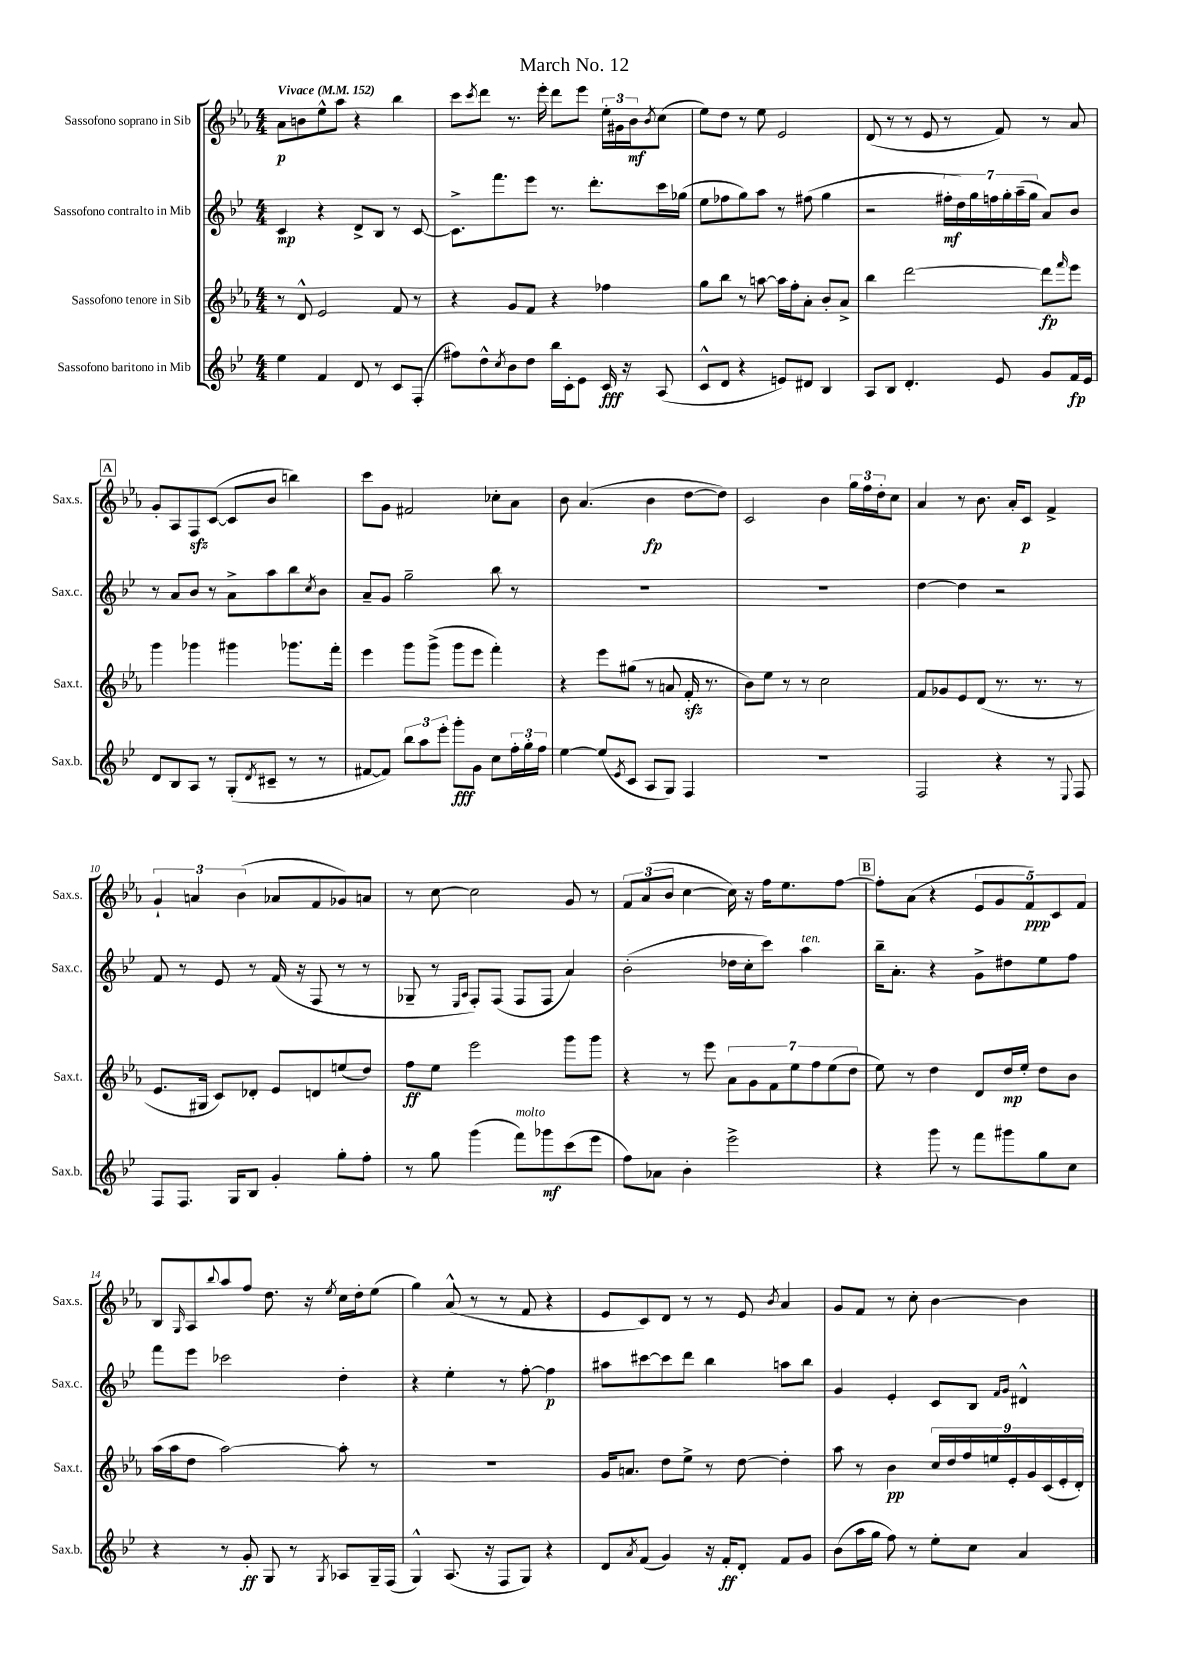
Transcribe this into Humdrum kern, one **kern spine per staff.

**kern	**dynam	**kern	**dynam	**kern	**dynam	**kern	**dynam
*part4	*part4	*part3	*part3	*part2	*part2	*part1	*part1
*staff4	*staff4	*staff3	*staff3	*staff2	*staff2	*staff1	*staff1
*I"Sassofono baritono in Mib	*	*I"Sassofono tenore in Sib	*	*I"Sassofono contralto in Mib	*	*I"Sassofono soprano in Sib	*
*I'Sax.b.	*	*I'Sax.t.	*	*I'Sax.c.	*	*I'Sax.s.	*
*clefG2	*	*clefG2	*	*clefG2	*	*clefG2	*
*k[b-e-]	*	*k[b-e-a-]	*	*k[b-e-]	*	*k[b-e-a-]	*
*M4/4	*	*M4/4	*	*M4/4	*	*M4/4	*
*MM152	*	*MM152	*	*MM152	*	*MM152	*
=1	=1	=1	=1	=1	=1	=1	=1
!	!	!	!	!	!	!LO:TX:a:B:t=Vivace	!
4ee-\	.	8r	.	4c/	mp	8a-\L	p
.	.	8d^^/	.	.	.	8bn\	.
4f/	.	2e-/	.	4r	.	8ee-^^\	.
.	.	.	.	.	.	8aa-\J	.
8d/	.	.	.	8d^/L	.	4r	.
8r	.	.	.	8B-/J	.	.	.
8c/L	.	8f/	.	8r	.	4bb-\	.
(8F'/J	.	8r	.	[8c/	.	.	.
=2	=2	=2	=2	=2	=2	=2	=2
8ff#X\L)	.	4r	.	8.c^\L]	.	8ccc\L	.
.	.	.	.	.	.	8qccc/	.
8dd^^\	.	.	.	.	.	8ddd\J	.
.	.	.	.	8.fff\	.	.	.
8qcc/	.	.	.	.	.	.	.
8b-\	.	8g/L	.	.	.	8.r	.
8dd\J	.	8f/J	.	8eee-\J	.	.	.
.	.	.	.	.	.	16eee-'\	.
16bb-\LL	.	4r	.	8.r	.	8ddd\L	.
16c'\J	.	.	.	.	.	.	.
8e-\J	.	.	.	.	.	8eee-\J	.
.	.	.	.	8.ddd'\L	.	.	.
16c/	fff	4ff-X\	.	.	.	24ee-'\LL	.
.	.	.	.	.	.	24g#X\	.
16r	.	.	.	.	.	.	.
.	.	.	.	.	.	24b-\J	mf
.	.	.	.	.	.	8qb-/	.
(8A/	.	.	.	16ccc\L	.	(8cc\J	.
.	.	.	.	(16gg-X\JJ	.	.	.
=3	=3	=3	=3	=3	=3	=3	=3
8c^^/L	.	8gg\L	.	8ee-\L	.	8ee-\L)	.
8d/J	.	8bb-\J	.	8ff-X\	.	8dd\J	.
4r	.	8r	.	8gg\)	.	8r	.
.	.	[8aan\	.	8aa\J	.	8ee-\	.
8en/L)	.	16aa\LL]	.	8r	.	2e-/	.
.	.	16ff'\J	.	.	.	.	.
8d#X/J	.	8a-'\J	.	(8ff#X\	.	.	.
4B-/	.	8b-'/L	.	4gg\	.	.	.
.	.	8a-^/J	.	.	.	.	.
=4	=4	=4	=4	=4	=4	=4	=4
8A/L	.	4bb-\	.	2r	.	(8d/	.
8B-/J	.	.	.	.	.	8r	.
4.d'/	.	[2ddd\	.	.	.	8r	.
.	.	.	.	.	.	8e-/	.
.	.	.	.	28ff#X'\LL	mf	8r	.
.	.	.	.	28dd\)	.	.	.
.	.	.	.	28gg\	.	.	.
.	.	.	.	28ffn\	.	.	.
8e-/	.	.	.	.	.	8f/)	.
.	.	.	.	28gg'\	.	.	.
.	.	.	.	(28aa~\	.	.	.
.	.	.	.	28gg\JJ	.	.	.
8g/L	.	8ddd\L]	fp	8a/L)	.	8r	.
.	.	16qqfff/	.	.	.	.	.
16f/L	fp	8eee-\J	.	8b-/J	.	8a-/	.
16e-/JJ	.	.	.	.	.	.	.
!!LO:LB:g=z
!!LO:REH:place=s1:t=A
=5	=5	=5	=5	=5	=5	=5	=5
8d/L	.	4ggg\	.	8r	.	8g'/L	.
8B-/	.	.	.	8a/L	.	8A-/	.
8A/J	.	4ggg-X\	.	8b-/J	.	8Fzz/	.
8r	.	.	.	8r	.	([8c/J	.
(8G'/L	.	4ggg#X\	.	8a^\L	.	8c/L]	.
8qd/	.	.	.	.	.	.	.
8c#X~/J	.	.	.	8aa\	.	8b-/J	.
8r	.	8.ggg-X\L	.	8bb-\	.	4bbn\)	.
.	.	.	.	8qcc/	.	.	.
8r	.	.	.	8b-\J	.	.	.
.	.	16fff'\Jk	.	.	.	.	.
=6	=6	=6	=6	=6	=6	=6	=6
[8f#X/L	.	4eee-\	.	8a~/L	.	8ccc\L	.
8f#/J])	.	.	.	8g/J	.	8g\J	.
12bb-\L	.	8ggg\L	.	2gg~\	.	2f#X/	.
12aa\	.	.	.	.	.	.	.
.	.	(8ggg^\J	.	.	.	.	.
12eee-'\J	.	.	.	.	.	.	.
8ggg'\L	fff	8ggg\L	.	.	.	.	.
8g\J	.	8eee-\J	.	.	.	.	.
8cc\L	.	4fff'\)	.	8bb-\	.	8cc-X'\L	.
24ff'\L	.	.	.	8r	.	8a-\J	.
24gg'\	.	.	.	.	.	.	.
24ff\JJ	.	.	.	.	.	.	.
=7	=7	=7	=7	=7	=7	=7	=7
[4ee-\	.	4r	.	1r	.	8b-\	.
.	.	.	.	.	.	(4.a-/	.
(8ee-/L]	.	8eee-\L	.	.	.	.	.
8qe-/	.	.	.	.	.	.	.
8c/J	.	(8gg#X\J	.	.	.	.	.
8A/L	.	8r	.	.	.	4b-\	fp
8G/J)	.	8an/	.	.	.	.	.
4F/	.	16fzz'/	.	.	.	[8dd\L	.
.	.	8.r	.	.	.	.	.
.	.	.	.	.	.	8dd\J])	.
=8	=8	=8	=8	=8	=8	=8	=8
1r	.	8b-\L)	.	1r	.	2c/	.
.	.	8ee-\J	.	.	.	.	.
.	.	8r	.	.	.	.	.
.	.	8r	.	.	.	.	.
.	.	2cc\	.	.	.	4b-\	.
.	.	.	.	.	.	24gg\LL	.
.	.	.	.	.	.	24ff\	.
.	.	.	.	.	.	24dd'\J	.
.	.	.	.	.	.	8cc\J	.
=9	=9	=9	=9	=9	=9	=9	=9
2F/	.	8f/L	.	[4dd\	.	4a-/	.
.	.	8g-X/	.	.	.	.	.
.	.	8e-/	.	4dd\]	.	8r	.
.	.	(8d/J	.	.	.	8.b-\	.
4r	.	8.r	.	2r	.	.	.
.	.	.	.	.	.	16a-'/KL	.
.	.	.	.	.	.	8c/J	p
.	.	8.r	.	.	.	.	.
8r	.	.	.	.	.	4f^/	.
8qqE-/	.	.	.	.	.	.	.
8F/	.	8r	.	.	.	.	.
!!LO:LB:g=z
=10	=10	=10	=10	=10	=10	=10	=10
8F/L	.	8.e-/L	.	8f/	.	6g`/	.
8.F/J	.	.	.	8r	.	.	.
.	.	.	.	.	.	6an/	.
.	.	16G#X/Jk	.	.	.	.	.
.	.	8c/L)	.	8e-/	.	.	.
16G/KL	.	.	.	.	.	.	.
.	.	.	.	.	.	(6b-\	.
8B-/J	.	8d-X'/J	.	8r	.	.	.
4g'/	.	8e-/L	.	(16f/	.	8a-X/L	.
.	.	.	.	16r	.	.	.
.	.	8dn/	.	8F/	.	8f/	.
8gg'\L	.	(8een/	.	8r	.	8g-X/)	.
8ff'\J	.	8dd/J)	.	8r	.	8an/J	.
=11	=11	=11	=11	=11	=11	=11	=11
8r	.	8ff\L	ff	8G-X~/	.	8r	.
8gg\	.	8ee-\J	.	8r	.	[8cc\	.
.	.	.	.	16qqE-/LL	.	.	.
.	.	.	.	16qqA/JJ	.	.	.
(4ggg\	.	2eee-\	.	8F'/L)	.	2cc\]	.
.	.	.	.	(8F/J	.	.	.
!LO:TX:a:i:t=molto	!	!	!	!	!	!	!
8fff\L)	.	.	.	8F/L	.	.	.
8ggg-X\	mf	.	.	8F/J	.	.	.
(8ccc\	.	8ggg\L	.	4a/)	.	8g/	.
8eee-\J	.	8ggg\J	.	.	.	8r	.
=12	=12	=12	=12	=12	=12	=12	=12
8ff\L)	.	4r	.	(2b-'\	.	12f/L	.
.	.	.	.	.	.	(12a-/	.
8a-X\J	.	.	.	.	.	.	.
.	.	.	.	.	.	12b-/J	.
4b-'\	.	8r	.	.	.	[4cc\	.
.	.	8eee-\	.	.	.	.	.
2eee-^\	.	14a-\L	.	16dd-X\LL	.	16cc\])	.
.	.	.	.	16cc'\J	.	16r	.
.	.	14g\	.	.	.	.	.
.	.	.	.	8ccc\J)	.	16ff\KL	.
.	.	14f\	.	.	.	.	.
.	.	.	.	.	.	8.ee-\	.
.	.	14ee-\	.	.	.	.	.
!	!	!	!	!LO:TX:a:i:t=ten.	!	!	!
.	.	.	.	4aa\	.	.	.
.	.	14ff\	.	.	.	.	.
.	.	(14ee-\	.	.	.	.	.
.	.	.	.	.	.	[8ff\J	.
.	.	14dd\J	.	.	.	.	.
!!LO:REH:place=s1:t=B
=13	=13	=13	=13	=13	=13	=13	=13
4r	.	8ee-\)	.	16bb-~\KL	.	8ff'\L]	.
.	.	.	.	8.a'\J	.	.	.
.	.	8r	.	.	.	(8a-\J	.
8ggg\	.	4dd\	.	4r	.	4r	.
8r	.	.	.	.	.	.	.
8fff\L	.	8d/L	.	8g^\L	.	10e-/L	.
.	.	.	.	.	.	10g/	.
8ggg#X\	.	16dd/L	mp	8dd#X\	.	.	.
.	.	16ee-'/JJ	.	.	.	.	.
.	.	.	.	.	.	10f/)	ppp
8gg\	.	8dd\L	.	8ee-\	.	.	.
.	.	.	.	.	.	10c/	.
8cc\J	.	8b-\J	.	8ff\J	.	.	.
.	.	.	.	.	.	10f/J	.
!!LO:LB:g=z
=14	=14	=14	=14	=14	=14	=14	=14
4r	.	(16aa-\LL	.	8fff\L	.	8B-/L	.
.	.	16aa-\J	.	.	.	.	.
.	.	.	.	.	.	16qqG/	.
.	.	8dd\J	.	8eee-\J	.	8A-/	.
.	.	.	.	.	.	8qqbb-/	.
8r	.	[2aa-\)	.	2ccc-X\	.	8aa-/	.
8g'/	ff	.	.	.	.	8ff/J	.
8G/	.	.	.	.	.	8.dd\	.
8r	.	.	.	.	.	.	.
.	.	.	.	.	.	16r	.
8qG/	.	.	.	.	.	8qee-/	.
8A-X/L	.	8aa-'\]	.	4dd'\	.	16cc\LL	.
.	.	.	.	.	.	16dd'\J	.
16G~/L	.	8r	.	.	.	(8ee-\J	.
(16F/JJ	.	.	.	.	.	.	.
=15	=15	=15	=15	=15	=15	=15	=15
4G^^/)	.	1r	.	4r	.	4gg\)	.
(8.A/	.	.	.	4ee-'\	.	(8a-^^/	.
.	.	.	.	.	.	8r	.
16r	.	.	.	.	.	.	.
8F/L	.	.	.	8r	.	8r	.
8G/J)	.	.	.	[8ff'\	.	8f/	.
4r	.	.	.	4ff\]	p	4r	.
=16	=16	=16	=16	=16	=16	=16	=16
8d/L	.	16g/KL	.	8aa#X\L	.	8e-/L	.
.	.	8.an/J	.	.	.	.	.
8qa/	.	.	.	.	.	.	.
(8f/J	.	.	.	[8ccc#X\	.	8c/)	.
4g/)	.	8dd\L	.	8ccc#\]	.	8d/J	.
.	.	8ee-^\J	.	8ddd\J	.	8r	.
16r	.	8r	.	4bb-\	.	8r	.
16f'/KL	ff	.	.	.	.	.	.
8d'/J	.	[8dd\	.	.	.	8e-/	.
.	.	.	.	.	.	8qb-/	.
8f/L	.	4dd'\]	.	8aan\L	.	4a-/	.
8g/J	.	.	.	8bb-\J	.	.	.
=17	=17	=17	=17	=17	=17	=17	=17
(8b-\L	.	8aa-\	.	4g/	.	8g/L	.
16aa\L	.	8r	.	.	.	8f/J	.
16gg\JJ	.	.	.	.	.	.	.
8ff\)	.	4b-\	pp	4e-'/	.	8r	.
8r	.	.	.	.	.	8cc'\	.
8ee-'\L	.	18cc/LL	.	8c/L	.	[4b-\	.
.	.	18dd/	.	.	.	.	.
.	.	18ff/	.	.	.	.	.
8cc\J	.	.	.	8B-/J	.	.	.
.	.	18een/	.	.	.	.	.
.	.	18e-'/	.	.	.	.	.
.	.	.	.	16qqf/LL	.	.	.
.	.	.	.	16qqg/JJ	.	.	.
4a/	.	.	.	4d#X^^/	.	4b-\]	.
.	.	18g/	.	.	.	.	.
.	.	(18c/	.	.	.	.	.
.	.	18e-'/	.	.	.	.	.
.	.	18d'/JJ)	.	.	.	.	.
==	==	==	==	==	==	==	==
*-	*-	*-	*-	*-	*-	*-	*-
